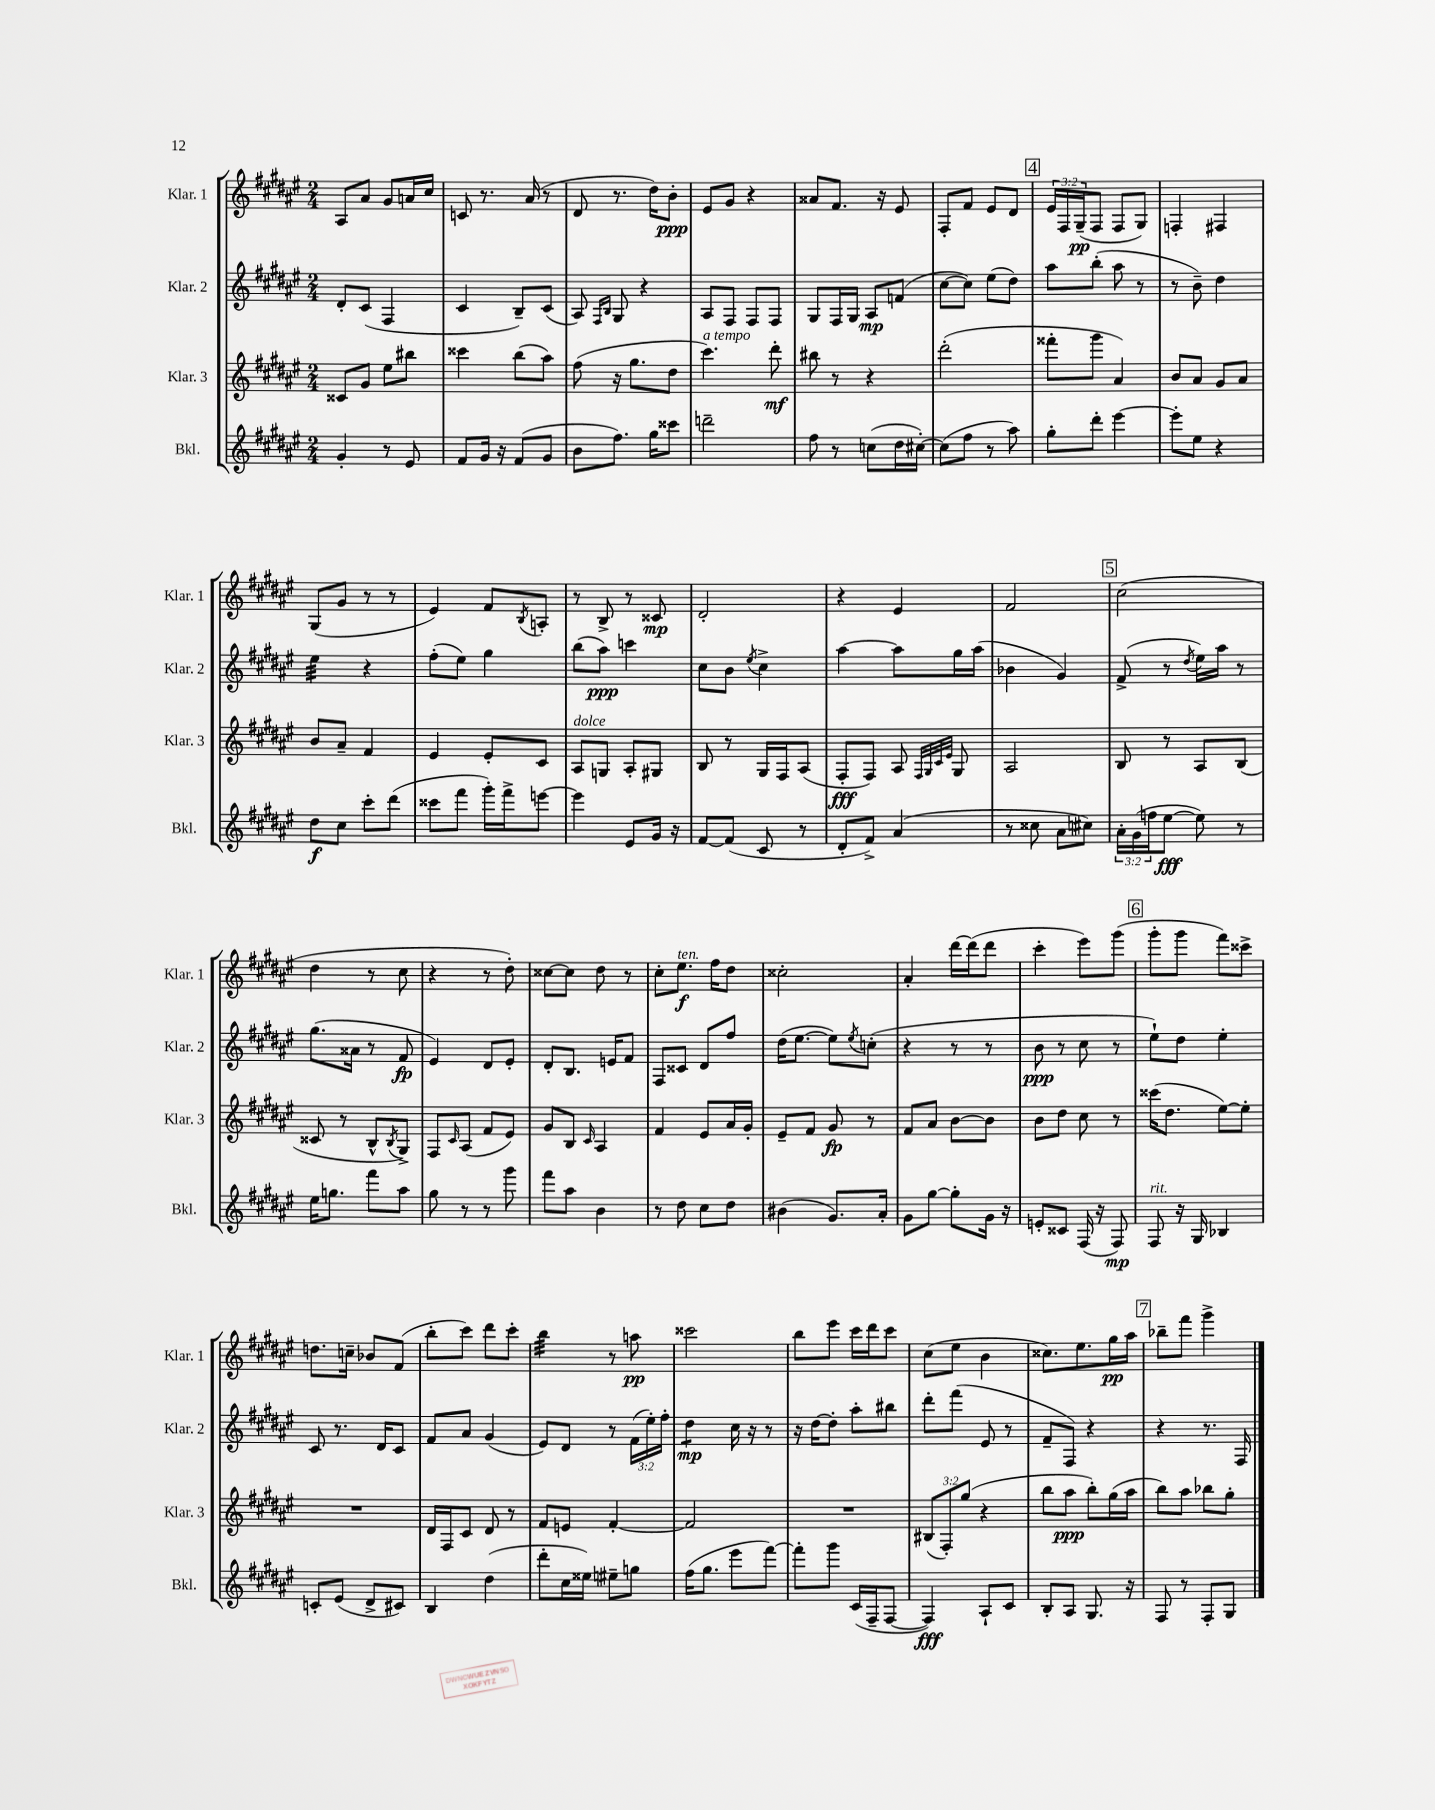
<<
\new StaffGroup <<
\new Staff = "s0" \with { instrumentName = "Klar. 1" shortInstrumentName = "Klar. 1" } {
    \clef treble \key fis \major \numericTimeSignature \time 2/4 \override Staff.TupletNumber.text = #tuplet-number::calc-fraction-text
    ais8 ais'8 gis'8 a'16 cis''16 |
    c'8 r8. ais'16( r8 |
    dis'8 r8. dis''16) b'8-.\ppp |
    eis'8 gis'8 r4 |
    aisis'8 fis'8. r16 eis'8 |
    fis8-. fis'8 eis'8 dis'8 |
    \mark \markup { \box "4" } \tuplet 3/2 { eis'16 fis16 gis16--\pp( } fis8 fis8 gis8) |
    f4-. fis4 |
    gis8( gis'8 r8 r8 |
    eis'4) fis'8 \acciaccatura { b8 } a8-. |
    r8 b8-> r8 cisis'8\mp |
    dis'2-. |
    r4 eis'4 |
    fis'2 |
    \mark \markup { \box "5" } cis''2( |
    dis''4 r8 cis''8 |
    r4 r8 dis''8-.) |
    cisis''8~ cisis''8 dis''8 r8 |
    cis''8-. eis''8.\f^\markup { \italic "ten." } fis''16 dis''8 |
    cisis''2-. |
    ais'4-. dis'''16~ dis'''16( dis'''8 |
    cis'''4-. eis'''8) gis'''8( |
    \mark \markup { \box "6" } gis'''8-. gis'''8 fis'''8) cisis'''8-> |
    d''8. c''16-- bes'8 fis'8( |
    b''8-. cis'''8) dis'''8 cis'''8-. |
    b''4:32 r8 a''8\pp |
    cisis'''2 |
    b''8 eis'''8 cis'''16 dis'''16 cis'''8 |
    cis''8( eis''8 b'4 |
    cisis''8.) eis''8. gis''16\pp ais''16 |
    \mark \markup { \box "7" } bes''8-- fis'''8 gis'''4-> \bar "|." |
}
\new Staff = "s1" \with { instrumentName = "Klar. 2" shortInstrumentName = "Klar. 2" } {
    \clef treble \key fis \major \numericTimeSignature \time 2/4 \override Staff.TupletNumber.text = #tuplet-number::calc-fraction-text
    dis'8-. cis'8( fis4 |
    cis'4 b8--) cis'8( |
    ais8) \grace { fis16 b16 } gis8 r4 |
    ais8 fis8 fis8 fis8 |
    gis8 fis16 gis16 ais8\mp f'8( |
    cis''8~ cis''8) eis''8( dis''8) |
    \mark \markup { \box "4" } ais''8 b''8-.( ais''8 r8 |
    r8 b'8--) dis''4 |
    eis''4:32 r4 |
    fis''8-.( eis''8) gis''4 |
    b''8( ais''8\ppp) c'''4 |
    cis''8 b'8 \acciaccatura { eis''8 } cis''4-> |
    ais''4~ ais''8 gis''16 ais''16( |
    bes'4 gis'4) |
    \mark \markup { \box "5" } fis'8->( r8 \acciaccatura { dis''8 } eis''16) ais''16 r8 |
    gis''8.( aisis'16 r8 fis'8\fp |
    eis'4) dis'8 eis'8-. |
    dis'8-. b8. e'16 fis'8 |
    fis8 cisis'8 dis'8 fis''8 |
    dis''16( eis''8.~ eis''8) \acciaccatura { eis''8 } c''8-.( |
    r4 r8 r8 |
    b'8\ppp r8 cis''8 r8 |
    \mark \markup { \box "6" } eis''8-!) dis''8 eis''4-. |
    cis'8 r8. dis'16 cis'8 |
    fis'8 ais'8 gis'4( |
    eis'8) dis'8 r8 \tuplet 3/2 { fis'16( eis''16-.) fis''16-. } |
    dis''4:8\mp cis''16 r16 r8 |
    r16 dis''16~ dis''8-. ais''8-. bis''8 |
    dis'''8-. fis'''8( eis'8 r8 |
    fis'8-- fis8) r4 |
    \mark \markup { \box "7" } r4 r8. fis16 \bar "|." |
}
\new Staff = "s2" \with { instrumentName = "Klar. 3" shortInstrumentName = "Klar. 3" } {
    \clef treble \key fis \major \numericTimeSignature \time 2/4 \override Staff.TupletNumber.text = #tuplet-number::calc-fraction-text
    cisis'8 gis'8 eis''8 bis''8 |
    cisis'''4 b''8( ais''8) |
    fis''8( r16 gis''8. dis''8 |
    cis'''4.^\markup { \italic "a tempo" }) dis'''8-.\mf |
    bis''8 r8 r4 |
    dis'''2-.( |
    \mark \markup { \box "4" } fisis'''8-. gis'''8 ais'4) |
    b'8 ais'8 gis'8 ais'8 |
    b'8 ais'8-- fis'4 |
    eis'4 eis'8-. cis'8 |
    ais8^\markup { \italic "dolce" } g8 ais8-. gis8 |
    b8 r8 gis16 fis16 ais8( |
    fis8-.\fff fis8) ais8 \grace { fis32 gis32 cis'32 eis'32 } gis8 |
    ais2 |
    \mark \markup { \box "5" } b8 r8 ais8 b8( |
    cisis'8 r8 b8-^ \acciaccatura { b8 } gis8->) |
    fis8 \grace { cis'16 } ais8( fis'8 eis'8) |
    gis'8 b8 \grace { cis'16 } ais4 |
    fis'4 eis'8 ais'16 gis'16-. |
    eis'8-- fis'8 gis'8\fp r8 |
    fis'8 ais'8 b'8~ b'8 |
    b'8 dis''8 cis''8 r8 |
    \mark \markup { \box "6" } cisis'''16( dis''8. eis''8~) eis''8-. |
    R2 |
    dis'16 fis16 cis'8 dis'8 r8 |
    fis'8 e'8 fis'4~-. |
    fis'2 |
    R2 |
    \tuplet 3/2 { bis8( fis8-.) gis''8( } r4 |
    b''8 ais''8\ppp b''8-.) gis''16( ais''16 |
    \mark \markup { \box "7" } b''8) ais''8 bes''8 gis''8-. \bar "|." |
}
\new Staff = "s3" \with { instrumentName = "Bkl." shortInstrumentName = "Bkl." } {
    \clef treble \key fis \major \numericTimeSignature \time 2/4 \override Staff.TupletNumber.text = #tuplet-number::calc-fraction-text
    gis'4-. r8 eis'8 |
    fis'8 gis'16 r16 fis'8( gis'8 |
    b'8 fis''8.) gis''16 cisis'''8 |
    d'''2-- |
    fis''8 r8 c''8( dis''16 cis''16~-.) |
    cis''8( fis''8 r8 ais''8) |
    \mark \markup { \box "4" } gis''8-. dis'''8-. eis'''4~ |
    eis'''8-. eis''8 r4 |
    dis''8\f cis''8 cis'''8-. dis'''8( |
    cisis'''8 fis'''8 gis'''16-.) fis'''16-> e'''8~ |
    e'''4 eis'8 gis'16 r16 |
    fis'8~ fis'8( cis'8 r8 |
    dis'8-. fis'8->) ais'4( |
    r8 cisis''8 ais'8 cis''8) |
    \mark \markup { \box "5" } \tuplet 3/2 { ais'16-. gis'16( f''16 } eis''8~\fff eis''8) r8 |
    eis''16 g''8. fis'''8 ais''8 |
    gis''8 r8 r8 gis'''8 |
    fis'''8 ais''8 b'4 |
    r8 dis''8 cis''8 dis''8 |
    bis'4( gis'8.) ais'16-. |
    gis'8 gis''8~ gis''8-. gis'16 r16 |
    e'8-. cisis'8 fis16( r16 fis8\mp) |
    \mark \markup { \box "6" } fis8^\markup { \italic "rit." } r16 gis16 bes4 |
    c'8-. eis'8( dis'8-> cis'8) |
    b4 dis''4( |
    dis'''8-. cis''16 eisis''16) eis''8-- g''8 |
    fis''16( gis''8. eis'''8 fis'''8~) |
    fis'''8-. gis'''8 cis'16( fis16-- fis8~ |
    fis4\fff) ais8-! cis'8 |
    b8-. ais8 gis8. r16 |
    \mark \markup { \box "7" } fis8 r8 fis8-. gis8 \bar "|." |
}
>>
>>
\layout { \context { \Score \remove "Bar_number_engraver" } }
